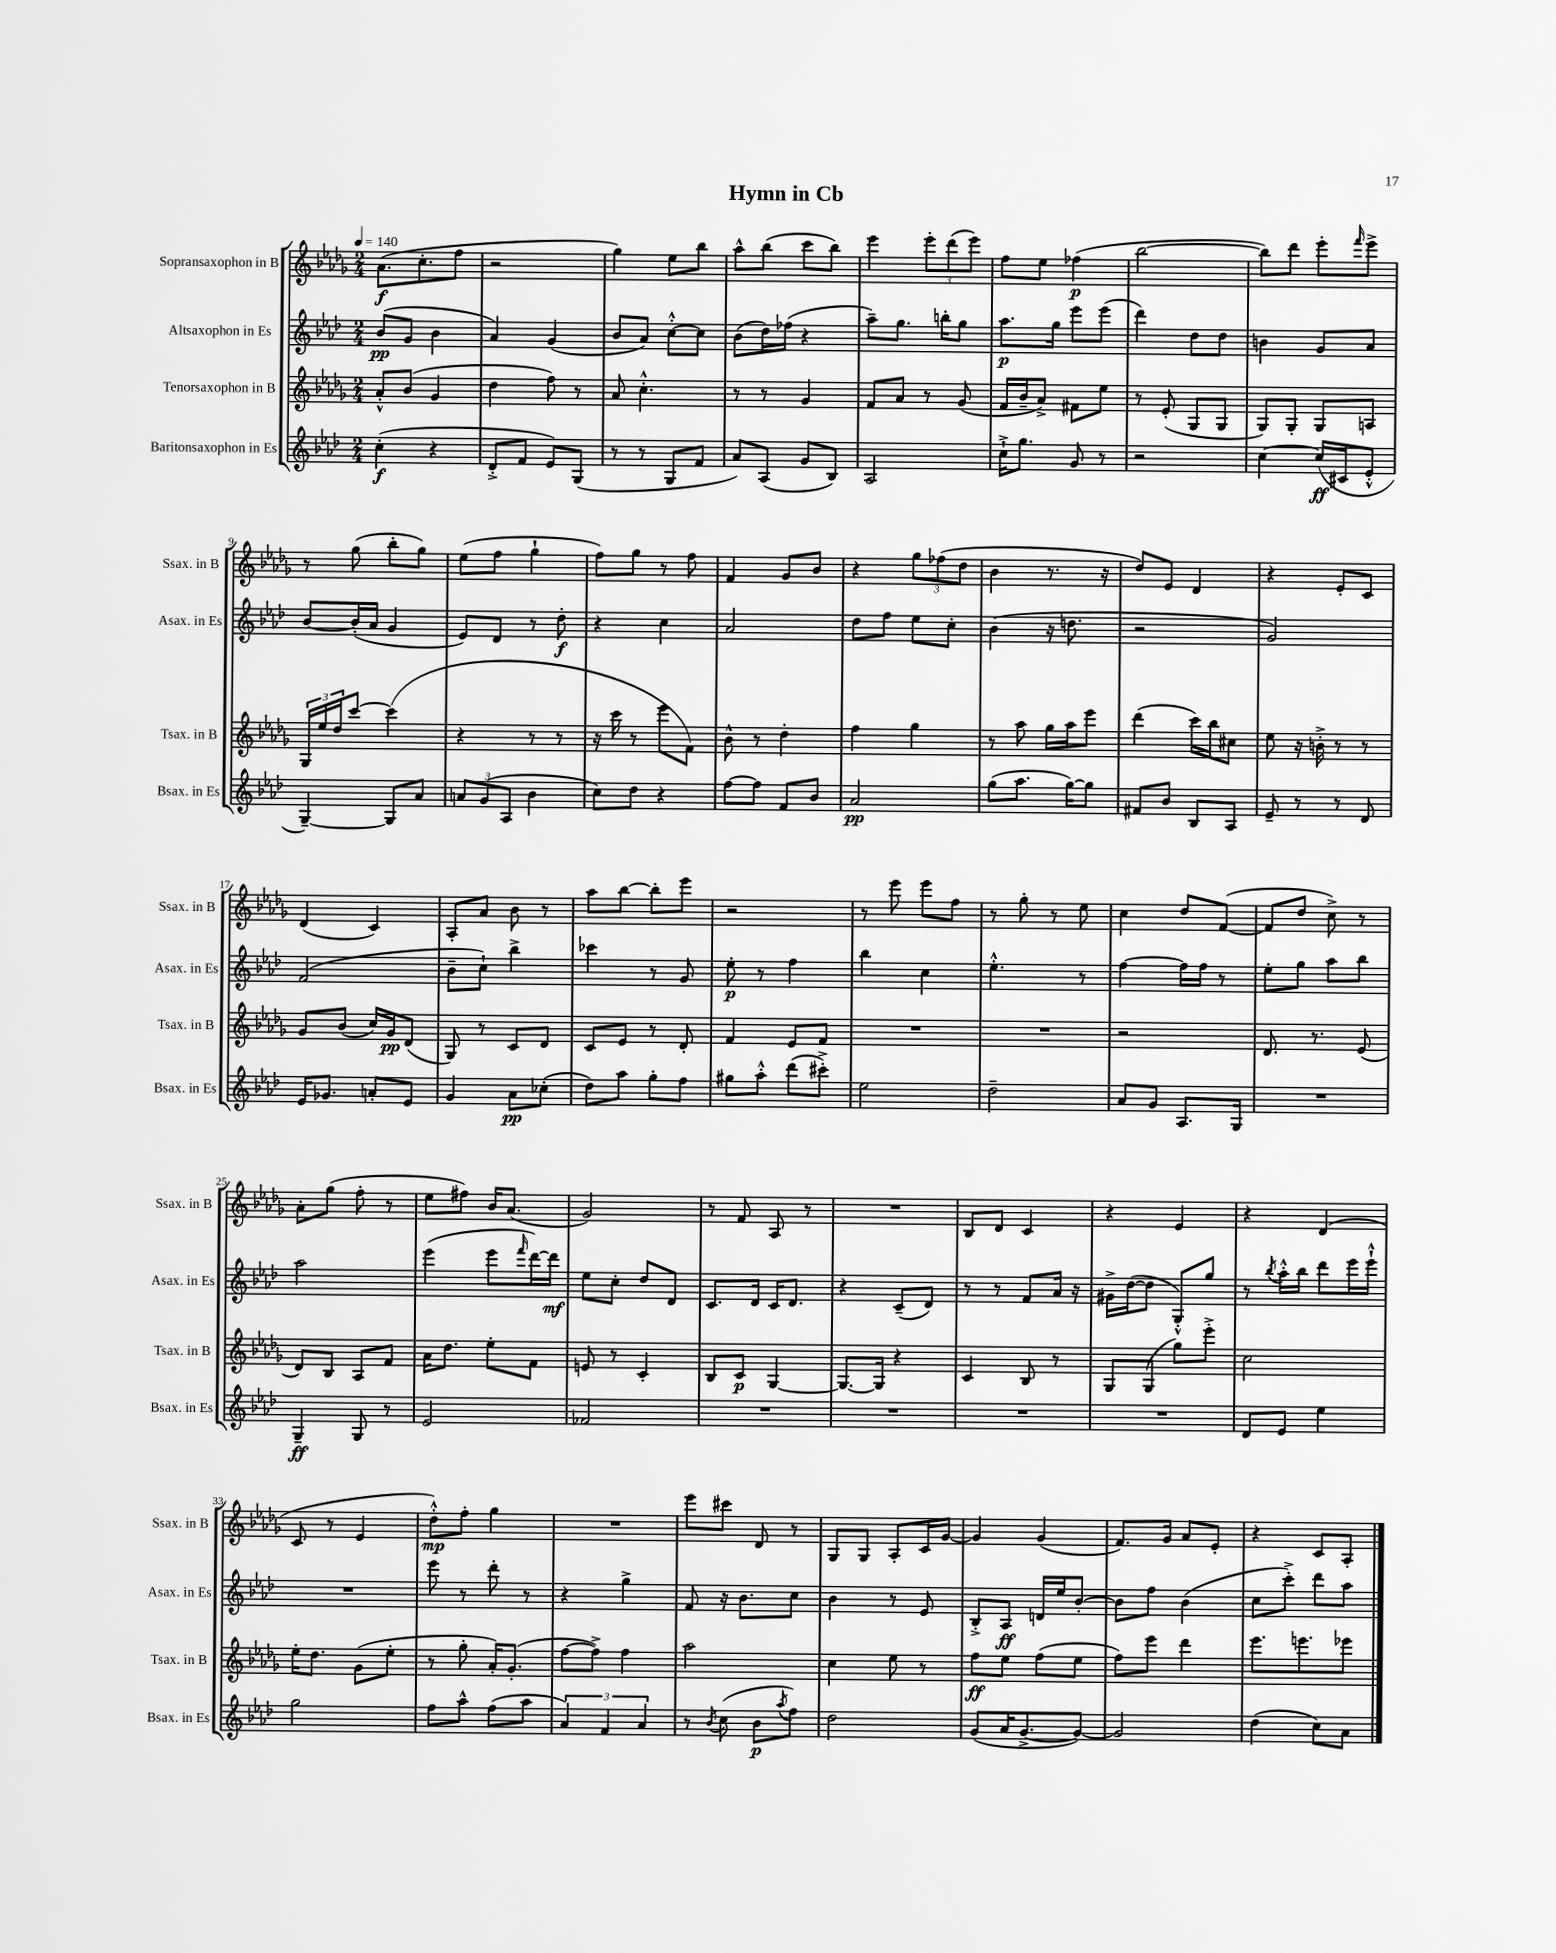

**kern	**dynam	**kern	**dynam	**kern	**dynam	**kern	**dynam
*part4	*part4	*part3	*part3	*part2	*part2	*part1	*part1
*staff4	*staff4	*staff3	*staff3	*staff2	*staff2	*staff1	*staff1
*I"Baritonsaxophon in Es	*	*I"Tenorsaxophon in B	*	*I"Altsaxophon in Es	*	*I"Sopransaxophon in B	*
*I'Bsax. in Es	*	*I'Tsax. in B	*	*I'Asax. in Es	*	*I'Ssax. in B	*
*clefG2	*	*clefG2	*	*clefG2	*	*clefG2	*
*k[b-e-a-d-]	*	*k[b-e-a-d-g-]	*	*k[b-e-a-d-]	*	*k[b-e-a-d-g-]	*
*M2/4	*	*M2/4	*	*M2/4	*	*M2/4	*
*MM140	*	*MM140	*	*MM140	*	*MM140	*
=1	=1	=1	=1	=1	=1	=1	=1
(4cc'\	f	8a-'^^/L	.	(8b-/L	pp	(8.a-\L	f
.	.	(8b-/J	.	8g/J	.	.	.
.	.	.	.	.	.	8.cc'\	.
4r	.	4g-/	.	4b-\	.	.	.
.	.	.	.	.	.	8ff\J	.
=2	=2	=2	=2	=2	=2	=2	=2
8d-'^/L	.	4dd-\	.	4a-/)	.	2r	.
8f/J	.	.	.	.	.	.	.
8e-/L)	.	8ff\)	.	(4g/	.	.	.
(8G/J	.	8r	.	.	.	.	.
=3	=3	=3	=3	=3	=3	=3	=3
8r	.	8a-/	.	8b-/L	.	4gg-\)	.
8r	.	4.cc'^^\	.	8a-/J)	.	.	.
8G/L	.	.	.	[8cc'^^\L	.	8ee-\L	.
8f/J	.	.	.	8cc\J]	.	8bb-\J	.
=4	=4	=4	=4	=4	=4	=4	=4
8a-/L)	.	8r	.	(8b-\L	.	8aa-^^\L	.
(8A-/J	.	8r	.	16dd-\L)	.	(8bb-\J	.
.	.	.	.	(16ff-X\JJ	.	.	.
8g/L	.	4g-/	.	4r	.	8ccc\L	.
8B-/J)	.	.	.	.	.	8bb-\J)	.
=5	=5	=5	=5	=5	=5	=5	=5
2A-/	.	8f/L	.	8aa-~\L)	.	4eee-\	.
.	.	8a-/J	.	8.gg\J	.	.	.
.	.	8r	.	.	.	12eee-'\L	.
.	.	.	.	16bbn'\KL	.	.	.
.	.	.	.	.	.	(12ddd-\	.
.	.	(8g-/	.	8gg\J	.	.	.
.	.	.	.	.	.	12eee-\J)	.
=6	=6	=6	=6	=6	=6	=6	=6
16cc`^\KL	.	16f/LL	.	8.aa-\L	p	8ff\L	.
8.gg\J	.	16b-~/J	.	.	.	.	.
.	.	8a-^/J)	.	.	.	8ee-\J	.
.	.	.	.	16gg\Jk	.	.	.
8g/	.	8f#X\L	.	8eee-\L	.	(4ff-X\	p
8r	.	8ee-\J	.	(8eee-\J	.	.	.
=7	=7	=7	=7	=7	=7	=7	=7
2r	.	8r	.	4ddd-\)	.	[2bb-\	.
.	.	(8e-'/	.	.	.	.	.
.	.	8G-/L	.	8dd-\L	.	.	.
.	.	8G-/J	.	8dd-\J	.	.	.
=8	=8	=8	=8	=8	=8	=8	=8
[4cc\	.	8G-/L)	.	4bn\	.	8bb-\L])	.
.	.	8G-'/J	.	.	.	8ddd-\J	.
(16cc/LL]	ff	8G-/L	.	8g/L	.	8eee-'\L	.
16c#X/J	.	.	.	.	.	.	.
.	.	.	.	.	.	16qqfff/	.
8e-'^^/J	.	8An/J	.	8a-/J	.	8eee-^\J	.
!!LO:LB:g=z
=9	=9	=9	=9	=9	=9	=9	=9
[4G~/)	.	24G-/LL	.	[8b-/L	.	8r	.
.	.	24ee-/	.	.	.	.	.
.	.	24dd-/J	.	.	.	.	.
.	.	[8ccc/J	.	(16b-'/L]	.	(8gg-\	.
.	.	.	.	16a-/JJ	.	.	.
8G/L]	.	(4ccc\]	.	4g/	.	8bb-'\L	.
8a-/J	.	.	.	.	.	8gg-\J)	.
=10	=10	=10	=10	=10	=10	=10	=10
12an/L	.	4r	.	8e-/L)	.	(8ee-\L	.
(12g/	.	.	.	.	.	.	.
.	.	.	.	8d-/J	.	8ff\J	.
12A-/J	.	.	.	.	.	.	.
4b-\	.	8r	.	8r	.	4gg-`\	.
.	.	8r	.	8dd-'\	f	.	.
=11	=11	=11	=11	=11	=11	=11	=11
8cc\L)	.	16r	.	4r	.	8ff\L)	.
.	.	16ccc\	.	.	.	.	.
8dd-\J	.	8r	.	.	.	8gg-\J	.
4r	.	8eee-\L	.	4cc\	.	8r	.
.	.	8f\J)	.	.	.	8ff\	.
=12	=12	=12	=12	=12	=12	=12	=12
[8ff\L	.	8b-^^\	.	2a-/	.	4f/	.
8ff\J]	.	8r	.	.	.	.	.
8f/L	.	4dd-'\	.	.	.	8g-/L	.
8b-/J	.	.	.	.	.	8b-/J	.
=13	=13	=13	=13	=13	=13	=13	=13
2a-/	pp	4ff\	.	8dd-\L	.	4r	.
.	.	.	.	8ff\J	.	.	.
.	.	4gg-\	.	8ee-\L	.	12gg-\L	.
.	.	.	.	.	.	(12ff-X\	.
.	.	.	.	8cc'\J	.	.	.
.	.	.	.	.	.	12dd-\J	.
=14	=14	=14	=14	=14	=14	=14	=14
(8gg\L	.	8r	.	(4b-\	.	4b-\	.
8.aa-\J	.	8aa-\	.	.	.	.	.
.	.	16gg-\LL	.	16r	.	8.r	.
[16gg\KL)	.	16aa-\J	.	8.ddn\	.	.	.
8gg\J]	.	8eee-\J	.	.	.	.	.
.	.	.	.	.	.	16r	.
=15	=15	=15	=15	=15	=15	=15	=15
8f#X/L	.	(4ddd-\	.	2r	.	8dd-/L)	.
8b-/J	.	.	.	.	.	8e-/J	.
8B-/L	.	16ccc\LL)	.	.	.	4d-/	.
.	.	16bb-\J	.	.	.	.	.
8A-/J	.	8cc#X\J	.	.	.	.	.
=16	=16	=16	=16	=16	=16	=16	=16
8e-~/	.	8ee-\	.	2g/)	.	4r	.
8r	.	16r	.	.	.	.	.
.	.	16bn'^\	.	.	.	.	.
8r	.	8r	.	.	.	8e-'/L	.
8d-/	.	8r	.	.	.	8c/J	.
!!LO:LB:g=z
=17	=17	=17	=17	=17	=17	=17	=17
16e-/KL	.	8g-/L	.	(2f/	.	(4d-/	.
8.g-X/J	.	.	.	.	.	.	.
.	.	(8b-/J	.	.	.	.	.
8an'/L	.	16cc/LL)	.	.	.	4c/)	.
.	.	16g-/J	pp	.	.	.	.
8e-/J	.	(8d-/J	.	.	.	.	.
=18	=18	=18	=18	=18	=18	=18	=18
4g/	.	8G-/)	.	8b-~\L	.	8A-'/L	.
.	.	8r	.	8cc`\J)	.	8a-/J	.
8a-\L	pp	8c/L	.	4bb-^\	.	8b-\	.
(8cc-X'\J	.	8d-/J	.	.	.	8r	.
=19	=19	=19	=19	=19	=19	=19	=19
8dd-\L)	.	8c/L	.	4ccc-X\	.	8aa-\L	.
8aa-\J	.	8e-/J	.	.	.	[8bb-\J	.
8gg'\L	.	8r	.	8r	.	8bb-'\L]	.
8ff\J	.	8d-'/	.	8g/	.	8eee-\J	.
=20	=20	=20	=20	=20	=20	=20	=20
8gg#X\L	.	4f/	.	8ee-'\	p	2r	.
8aa-'^^\J	.	.	.	8r	.	.	.
(8ddd-\L	.	8e-/L	.	4ff\	.	.	.
8ccc#X'^\J)	.	8f/J	.	.	.	.	.
=21	=21	=21	=21	=21	=21	=21	=21
2ee-\	.	2r	.	4bb-\	.	8r	.
.	.	.	.	.	.	8eee-\	.
.	.	.	.	4cc\	.	8eee-\L	.
.	.	.	.	.	.	8ff\J	.
=22	=22	=22	=22	=22	=22	=22	=22
2dd-~\	.	2r	.	4.ee-'^^\	.	8r	.
.	.	.	.	.	.	8gg-'\	.
.	.	.	.	.	.	8r	.
.	.	.	.	8r	.	8ee-\	.
=23	=23	=23	=23	=23	=23	=23	=23
8a-/L	.	2r	.	[4ff\	.	4cc\	.
8g/J	.	.	.	.	.	.	.
8.A-/L	.	.	.	16ff\LL]	.	8dd-/L	.
.	.	.	.	16ff\JJ	.	.	.
.	.	.	.	8r	.	([8f/J	.
16G/Jk	.	.	.	.	.	.	.
=24	=24	=24	=24	=24	=24	=24	=24
2r	.	8.d-/	.	8ee-'\L	.	8f/L]	.
.	.	.	.	8gg\J	.	8dd-/J	.
.	.	8.r	.	.	.	.	.
.	.	.	.	8aa-\L	.	8cc^\)	.
.	.	(8e-/	.	8bb-\J	.	8r	.
!!LO:LB:g=z
=25	=25	=25	=25	=25	=25	=25	=25
4G~/	ff	8d-/L)	.	2aa-\	.	8a-'\L	.
.	.	8B-/J	.	.	.	(8gg-\J	.
8G/	.	8A-/L	.	.	.	8ff'\	.
8r	.	8f/J	.	.	.	8r	.
=26	=26	=26	=26	=26	=26	=26	=26
2e-/	.	16a-\KL	.	(4eee-\	.	8ee-\L	.
.	.	8.dd-\J	.	.	.	.	.
.	.	.	.	.	.	8ff#X\J)	.
.	.	8ee-'\L	.	8eee-\L	.	16b-/KL	.
.	.	.	.	.	.	(8.a-/J	.
.	.	.	.	16qqfff/	.	.	.
.	.	8f\J	.	[16ddd-\L)	.	.	.
.	.	.	.	16ddd-\JJ]	mf	.	.
=27	=27	=27	=27	=27	=27	=27	=27
2f-X/	.	8en/	.	8ee-\L	.	2g-/)	.
.	.	8r	.	8cc'\J	.	.	.
.	.	4c'/	.	8dd-/L	.	.	.
.	.	.	.	8d-/J	.	.	.
=28	=28	=28	=28	=28	=28	=28	=28
2r	.	8B-/L	.	8.c/L	.	8r	.
.	.	8c/J	p	.	.	8f/	.
.	.	.	.	16d-/Jk	.	.	.
.	.	[4G-/	.	16c/KL	.	8A-/	.
.	.	.	.	8.d-/J	.	.	.
.	.	.	.	.	.	8r	.
=29	=29	=29	=29	=29	=29	=29	=29
2r	.	8.G-/L_	.	4r	.	2r	.
.	.	16G-/Jk]	.	.	.	.	.
.	.	4r	.	(8c~/L	.	.	.
.	.	.	.	8d-/J)	.	.	.
=30	=30	=30	=30	=30	=30	=30	=30
2r	.	4c/	.	8r	.	8B-/L	.
.	.	.	.	8r	.	8d-/J	.
.	.	8B-/	.	8f/L	.	4c/	.
.	.	8r	.	16a-/Jk	.	.	.
.	.	.	.	16r	.	.	.
=31	=31	=31	=31	=31	=31	=31	=31
2r	.	8G-/L	.	16g#X^\LL	.	4r	.
.	.	.	.	([16dd-\J	.	.	.
.	.	(8G-/J	.	8dd-\J]	.	.	.
.	.	8gg-\L)	.	8G'^^/L)	.	4e-/	.
.	.	8eee-'^\J	.	8gg/J	.	.	.
=32	=32	=32	=32	=32	=32	=32	=32
8d-/L	.	2cc\	.	8r	.	4r	.
.	.	.	.	8qbb-/	.	.	.
8e-/J	.	.	.	16aa-'^^\LL	.	.	.
.	.	.	.	16bb-\JJ	.	.	.
4ee-\	.	.	.	8ddd-\L	.	(4d-/	.
.	.	.	.	16eee-\L	.	.	.
.	.	.	.	16eee-`^^\JJ	.	.	.
!!LO:LB:g=z
=33	=33	=33	=33	=33	=33	=33	=33
2gg\	.	16ee-'\KL	.	2r	.	8c/	.
.	.	8.dd-\J	.	.	.	.	.
.	.	.	.	.	.	8r	.
.	.	(8g-\L	.	.	.	4e-/	.
.	.	8ee-'\J	.	.	.	.	.
=34	=34	=34	=34	=34	=34	=34	=34
8ff\L	.	8r	.	8eee-\	.	8dd-'^^\L)	mp
8aa-^^\J	.	8gg-'\	.	8r	.	8ff'\J	.
(8ff\L	.	16a-'/KL)	.	8ddd-'\	.	4gg-\	.
.	.	(8.g-'/J	.	.	.	.	.
8aa-\J	.	.	.	8r	.	.	.
=35	=35	=35	=35	=35	=35	=35	=35
6a-/)	.	[8ff\L	.	4r	.	2r	.
.	.	8ff^\J])	.	.	.	.	.
6f/	.	.	.	.	.	.	.
.	.	4ff\	.	4gg^\	.	.	.
6a-/	.	.	.	.	.	.	.
=36	=36	=36	=36	=36	=36	=36	=36
8r	.	2aa-\	.	8f/	.	8eee-\L	.
8qb-/	.	.	.	.	.	.	.
(8cc\	.	.	.	16r	.	8ccc#X\J	.
.	.	.	.	8.b-\L	.	.	.
8b-\L	p	.	.	.	.	8d-/	.
8qaa-/	.	.	.	.	.	.	.
8ff\J)	.	.	.	8cc\J	.	8r	.
=37	=37	=37	=37	=37	=37	=37	=37
2dd-\	.	4cc\	.	4b-\	.	8G-/L	.
.	.	.	.	.	.	8G-/J	.
.	.	8ee-\	.	8r	.	8A-'/L	.
.	.	8r	.	8e-/	.	16c/L	.
.	.	.	.	.	.	[16g-/JJ	.
=38	=38	=38	=38	=38	=38	=38	=38
(8g/L	.	8ff\L	ff	8B-'^/L	.	4g-/]	.
16a-/K	.	8ee-\J	.	8A-/J	ff	.	.
[8.g^/	.	.	.	.	.	.	.
.	.	(8ff\L	.	16dn/LL	.	(4g-/	.
.	.	.	.	16ee-/J	.	.	.
8g/J_)	.	8ee-\J	.	[8b-'/J	.	.	.
=39	=39	=39	=39	=39	=39	=39	=39
2g/]	.	8ff\L)	.	8b-\L]	.	8.f/L)	.
.	.	8eee-\J	.	8ff\J	.	.	.
.	.	.	.	.	.	16g-/Jk	.
.	.	4ddd-\	.	(4b-\	.	8a-/L	.
.	.	.	.	.	.	8e-'/J	.
=40	=40	=40	=40	=40	=40	=40	=40
(4dd-\	.	8.eee-\L	.	8cc\L	.	4r	.
.	.	.	.	8ccc'^\J)	.	.	.
.	.	8.eeen\	.	.	.	.	.
8cc\L)	.	.	.	8ddd-\L	.	8c/L	.
8a-\J	.	8eee-X\J	.	8aa-\J	.	8A-'/J	.
==	==	==	==	==	==	==	==
*-	*-	*-	*-	*-	*-	*-	*-
